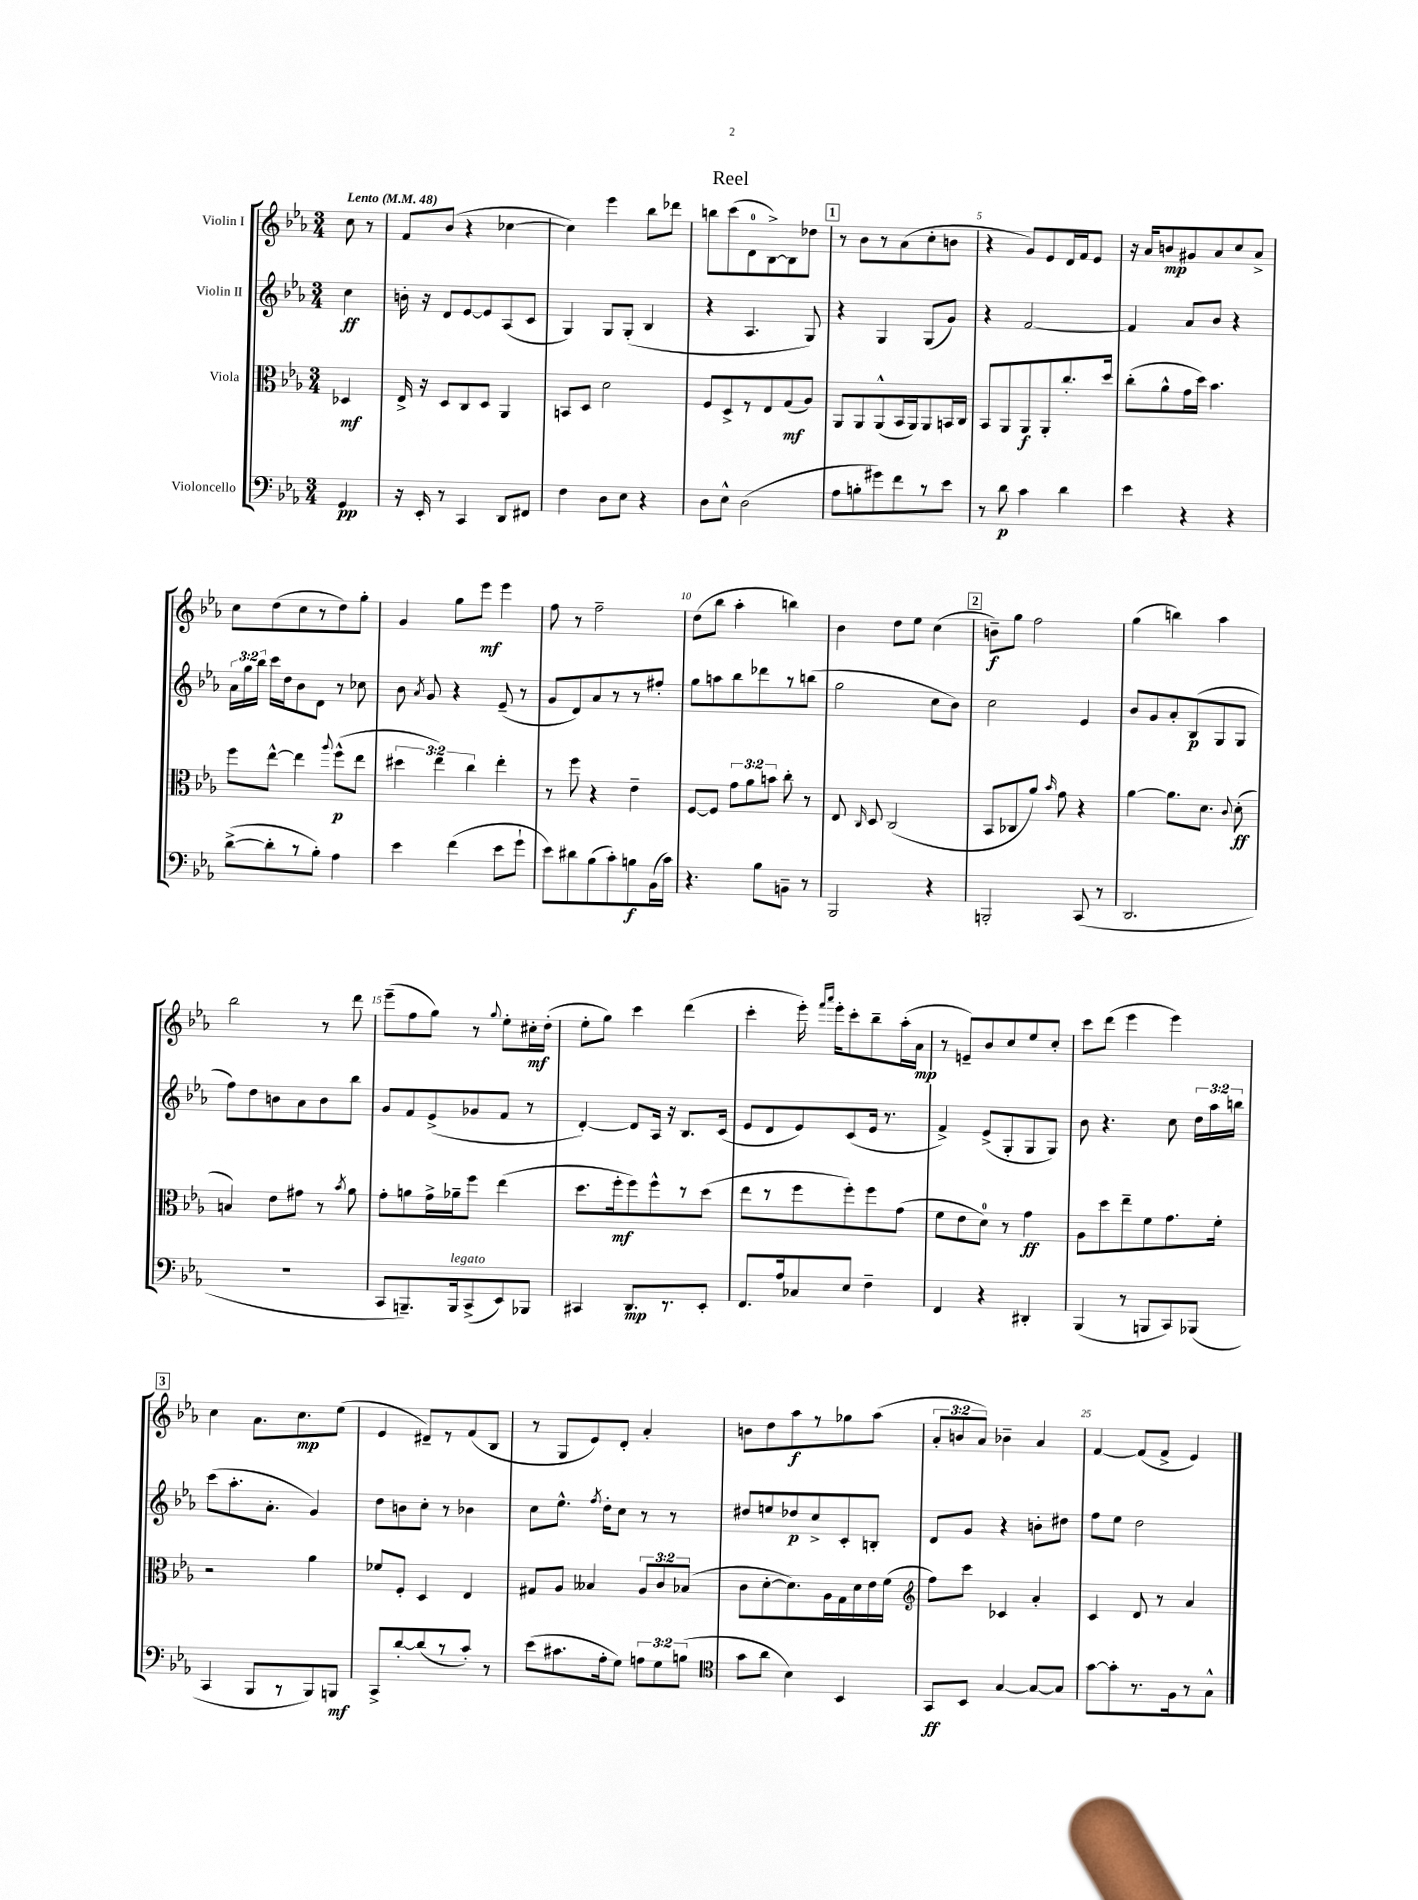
\header { title = "Reel" }
<<
\new StaffGroup <<
\new Staff = "s0" \with { instrumentName = "Violin I" } {
    \clef treble \key ees \major \numericTimeSignature \time 3/4 \override Staff.TupletNumber.text = #tuplet-number::calc-fraction-text \partial 4 \tempo "Lento" 4 = 48
    \autoBeamOff c''8 r8 |
    f'8[ bes'8]( r4 ces''4~ |
    ces''4) ees'''4 bes''8[ des'''8] |
    b''8[ c'''8( d'8-0 bes8~->) bes8 des''8] |
    \mark \markup { \box "1" } r8 bes'8[ r8 aes'8( c''8-. b'8] |
    r4 g'8[) ees'8 d'16 f'16 ees'8] |
    r16 aes'16[ b'8\mp gis'8 aes'8 c''8 aes'8]-> |
    c''8[ d''8( c''8 r8 d''8) g''8]-. |
    g'4 g''8[ ees'''8]\mf ees'''4 |
    f''8 r8 f''2-- |
    d''8[( bes''8] aes''4-. b''4) |
    bes'4 d''8[ ees''8] c''4( |
    \mark \markup { \box "2" } b'8[--\f) g''8] f''2 |
    g''4( b''4) aes''4 |
    bes''2 r8 d'''8 |
    ees'''8[--( f''8 g''8]) r8 \appoggiatura { g''8 } ees''8[-. cis''16-.\mf d''16]-.( |
    ees''8[-. g''8]) c'''4 d'''4( |
    c'''4-. ees'''16-.) \grace { f'''16[ aes'''16] } ees'''16[-. c'''8-. bes''8-- aes''16-.( aes'16]\mp |
    r8 e'8[--) bes'8 c''8 ees''8 c''8]-. |
    c'''8[ d'''8]( ees'''4 ees'''4) |
    \mark \markup { \box "3" } c''4 aes'8.[ c''8.\mp ees''8]( |
    ees'4 dis'8[--) r8 f'8( bes8] |
    r8 g8[ ees'8) d'8]-. aes'4-. |
    b'8[ d''8 aes''8\f r8 ges''8 aes''8]( |
    \tuplet 3/2 { aes'8[-. b'8 aes'8]) } bes'4-- aes'4 |
    f'4~ f'8[( f'8]-> ees'4) \bar "|." |
}
\new Staff = "s1" \with { instrumentName = "Violin II" } {
    \clef treble \key ees \major \numericTimeSignature \time 3/4 \override Staff.TupletNumber.text = #tuplet-number::calc-fraction-text \partial 4
    \autoBeamOff c''4\ff |
    b'16-. r16 d'8[ ees'8~ ees'8 aes8( c'8] |
    g4) g8[ g8]-.( bes4 |
    r4 aes4. g8) |
    \mark \markup { \box "1" } r4 g4 g8[( g'8]) |
    r4 f'2~ |
    f'4 aes'8[ bes'8] r4 |
    \tuplet 3/2 { aes'16[ g''16 bes''16] } c'''16[ d''16 bes'8 d'8] r8 ces''8 |
    bes'8 \acciaccatura { aes'8 } g'8 r4 ees'8--( r8 |
    g'8[ d'8) aes'8 r8 r8 fis''8]-. |
    g''8[ a''8 bes''8 des'''8 r8 b''8]( |
    g''2 c''8[ bes'8]) |
    \mark \markup { \box "2" } c''2 ees'4 |
    bes'8[ g'8 aes'8-. bes8\p( g8 g8] |
    f''8[) d''8 b'8 aes'8 b'8 bes''8] |
    g'8[ f'8 ees'8->( ges'8 f'8] r8 |
    d'4~-.) d'8[ aes16] r16 bes8.[ c'16]( |
    ees'8[ d'8 ees'8) c'8( ees'16] r8. |
    f'4->) ees'8[->( g8-. g8 g8]) |
    bes'8 r4. c''8 \tuplet 3/2 { d''16[ aes''16 b''16] } |
    \mark \markup { \box "3" } c'''8[( aes''8.-. aes'8.]-. g'4) |
    d''8[ b'8 c''8]-. r8 bes'4 |
    c''8[ ees''8.]-^ \acciaccatura { f''8 } d''16[-. c''8] r8 r8 |
    dis''8[ e''8 des''8\p c''8-> c'8-. b8]-. |
    d'8[ g'8] r4 b'8[-. dis''8] |
    f''8[ ees''8] d''2 \bar "|." |
}
\new Staff = "s2" \with { instrumentName = "Viola" } {
    \clef alto \key ees \major \numericTimeSignature \time 3/4 \override Staff.TupletNumber.text = #tuplet-number::calc-fraction-text \partial 4
    \autoBeamOff des4\mf |
    ees16-> r16 d8[ c8 d8] aes,4 |
    b,8[ d8] d'2 |
    f8[ d8-> r8 ees8 g8\mf( aes8]) |
    \mark \markup { \box "1" } aes,8[ aes,8 aes,8-^( bes,16 aes,16) aes,8 b,16 c16] |
    bes,8[ aes,8 aes,8\f aes,8-. c''8.-. d''16] |
    c''8[-.( aes'8-^ g'16 d''16]) bes'4. |
    f''8[ ees''8]~-^ ees''4 \appoggiatura { aes''8 } f''8[-^\p( ees''8] |
    \tuplet 3/2 { dis''4 ees''4) c''4 } ees''4-. |
    r8 f''8 r4 ees'4-- |
    f8[~ f8] \tuplet 3/2 { g'8[ aes'8 b'8] } c''8-. r8 |
    ees8 \grace { c16 } d8 c2( |
    \mark \markup { \box "2" } bes,8[ ces8 aes'8]) \grace { bes'16 } g'8 r4 |
    aes'4~ aes'8.[ d'8.] \appoggiatura { c'8 } d'8-.\ff( |
    b4) ees'8[ gis'8] r8 \acciaccatura { bes'8 } aes'8 |
    g'8[-. a'8 g'16-> aes'16-- f''8] ees''4( |
    d''8.[ f''16-.\mf f''8) f''8-^ r8 d''8]( |
    ees''8[ r8 f''8 f''8-.) f''8 g'8]( |
    f'8[ ees'8 d'8]-0) r8 g'4\ff |
    aes8[ d''8 ees''8-- f'8 g'8. f'16]-. |
    \mark \markup { \box "3" } r2 aes'4 |
    fes'8[ f8]-. d4 ees4 |
    gis8[ aes8] beses4 \tuplet 3/2 { aes8[ c'8 bes8]( } |
    c'8[ d'8~-. d'8.) aes16 g16 d'16 ees'16 f'16]( |
    \clef treble f''8[) c'''8] ces'4 aes'4-. |
    c'4 d'8 r8 aes'4 \bar "|." |
}
\new Staff = "s3" \with { instrumentName = "Violoncello" } {
    \clef bass \key ees \major \numericTimeSignature \time 3/4 \override Staff.TupletNumber.text = #tuplet-number::calc-fraction-text \partial 4
    \autoBeamOff g,4\pp |
    r16 ees,16-. r8 c,4 d,8[ fis,8] |
    f4 d8[ ees8] r4 |
    d8[ ees8]-^ d2( |
    \mark \markup { \box "1" } aes8[ b8-. gis'8) f'8 r8 ees'8] |
    r8 d'8\p c'4 d'4 |
    ees'4 r4 r4 |
    d'8[~->( d'8-. r8 bes8]-.) aes4 |
    ees'4 f'4( ees'8[ g'8]-! |
    ees'8[) dis'8 bes8( c'8-.) b8\f bes,16( c'16]) |
    r4. bes8[ b,8]-- r8 |
    bes,,2 r4 |
    \mark \markup { \box "2" } b,,2-. c,8( r8 |
    d,2. |
    R2. |
    c,8[ b,,8.--) b,,16^\markup { \italic "legato" } c,8->( ees,8) bes,,8] |
    cis,4 d,8.[\mp r8. ees,8]-. |
    f,8.[ aes16 ces8 ees8] f4-- |
    f,4 r4 dis,4-. |
    bes,,4( r8 b,,8[ c,8) bes,,8]( |
    \mark \markup { \box "3" } c,4 bes,,8[ r8 bes,,8) b,,8]\mf |
    c,8[-> d'8~-. d'8( r8 c'8]-.) r8 |
    ees'8[( cis'8. aes16-. g8]) \tuplet 3/2 { a8[ g8 b8]( } |
    \clef tenor g'8[ aes'8] bes4) bes,4 |
    g,8[\ff bes,8] g4~ g8[~ g8] |
    g'8[~ g'8-. r8. f16 r8 g8]-^ \bar "|." |
}
>>
>>
\layout { \context { \Score \override BarNumber.break-visibility = ##(#f #t #t) barNumberVisibility = #(every-nth-bar-number-visible 5) } }
